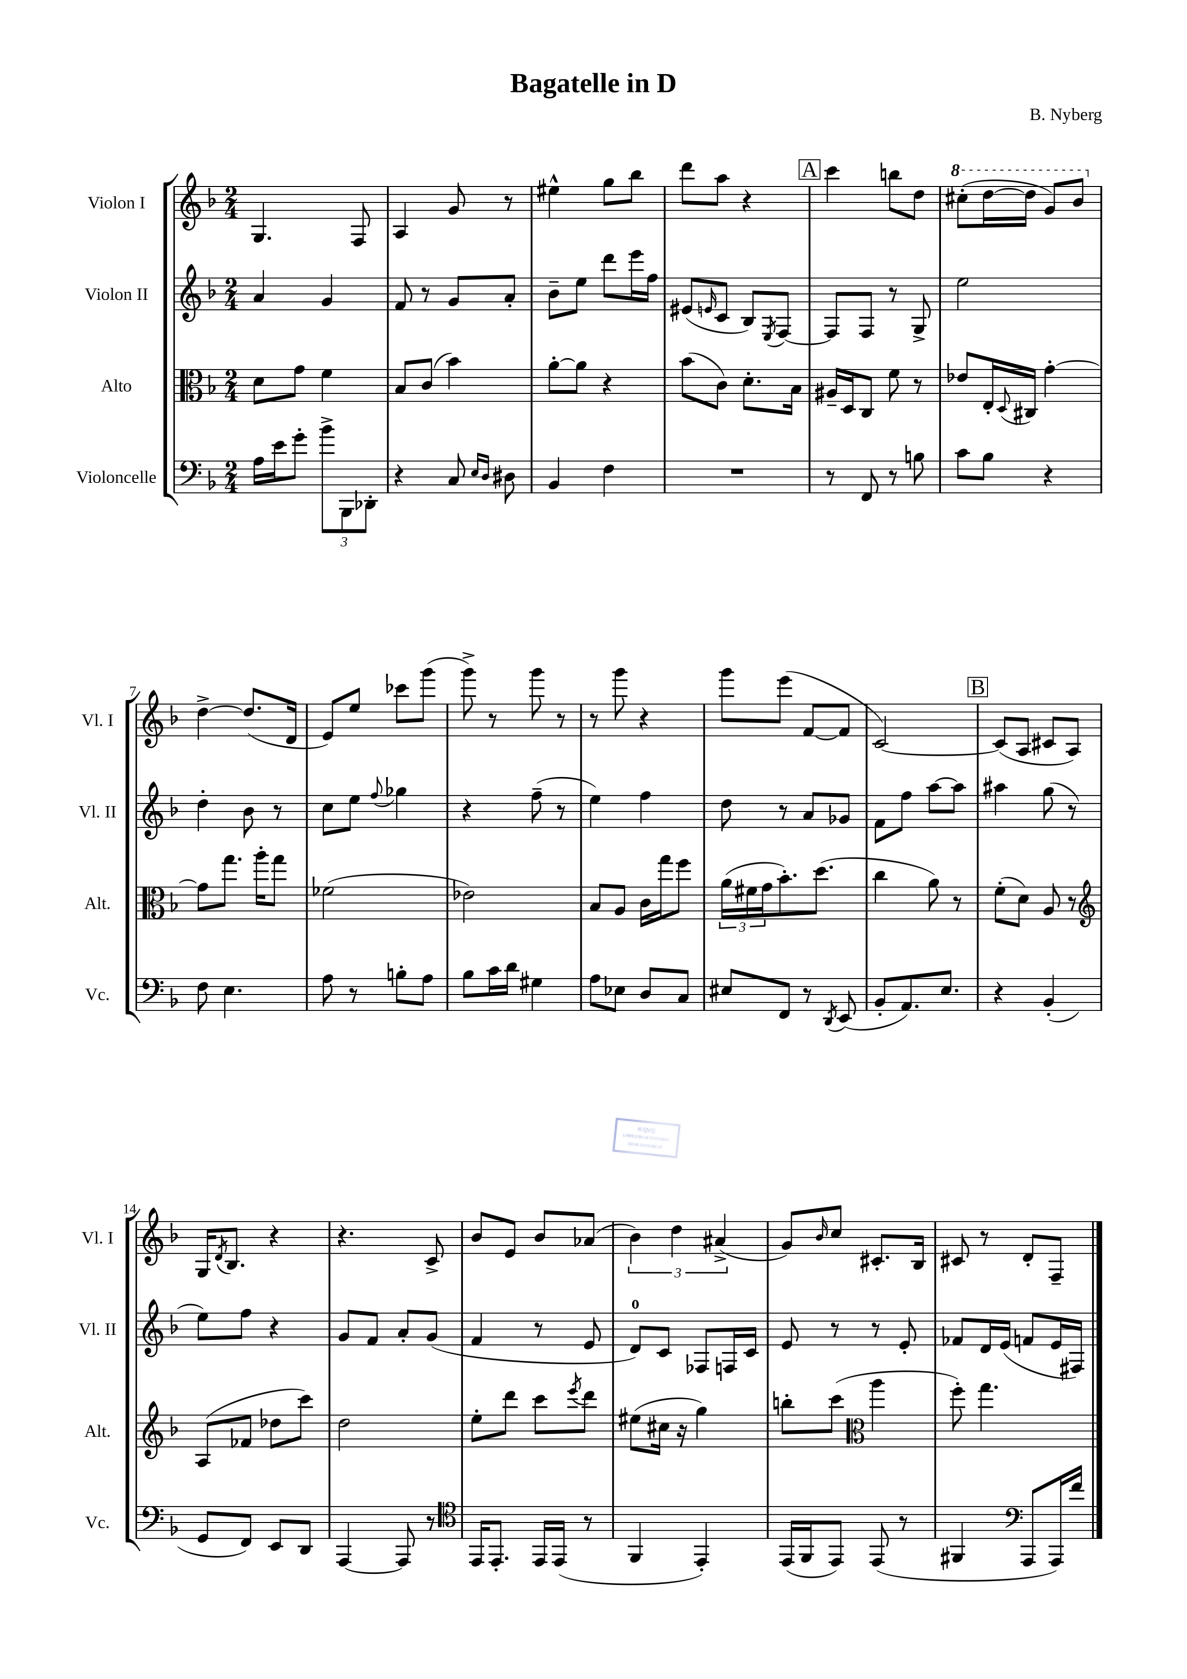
\header { title = "Bagatelle in D" composer = "B. Nyberg" }
<<
\new StaffGroup <<
\new Staff = "s0" \with { instrumentName = "Violon I" shortInstrumentName = "Vl. I" } {
    \clef treble \key f \major \numericTimeSignature \time 2/4
    g4. f8 |
    a4 g'8 r8 |
    eis''4-^ g''8 bes''8 |
    d'''8 a''8 r4 |
    \mark \markup { \box "A" } c'''4 b''8 d''8 |
    \ottava #1 cis'''8-.( d'''16~ d'''16 g''8) bes''8 \ottava #0 |
    d''4~-> d''8.( d'16 |
    e'8) e''8 ces'''8 g'''8( |
    g'''8->) r8 g'''8 r8 |
    r8 g'''8 r4 |
    g'''8 e'''8( f'8~ f'8 |
    c'2~) |
    \mark \markup { \box "B" } c'8( a8 cis'8 a8) |
    g16 \acciaccatura { d'8 } bes8. r4 |
    r4. c'8-> |
    bes'8 e'8 bes'8 aes'8( |
    \tuplet 3/2 { bes'4) d''4 ais'4->( } |
    g'8) \grace { bes'16 } c''8 cis'8.-. bes16 |
    cis'8 r8 d'8-. f8-- \bar "|." |
}
\new Staff = "s1" \with { instrumentName = "Violon II" shortInstrumentName = "Vl. II" } {
    \clef treble \key f \major \numericTimeSignature \time 2/4
    a'4 g'4 |
    f'8 r8 g'8 a'8-. |
    bes'8-- e''8 d'''8 e'''16 f''16 |
    eis'8( \grace { e'16 } c'8 bes8) \acciaccatura { e8 } f8~ |
    \mark \markup { \box "A" } f8 f8 r8 g8-> |
    e''2 |
    d''4-. bes'8 r8 |
    c''8 e''8 \appoggiatura { f''8 } ges''4 |
    r4 f''8--( r8 |
    e''4) f''4 |
    d''8 r8 a'8 ges'8 |
    f'8 f''8 a''8~ a''8 |
    \mark \markup { \box "B" } ais''4 g''8( r8 |
    e''8) f''8 r4 |
    g'8 f'8 a'8-. g'8( |
    f'4 r8 e'8 |
    d'8-0) c'8 fes8 f16 c'16 |
    e'8 r8 r8 e'8-. |
    fes'8 d'16 e'16( f'8 e'16 fis16) \bar "|." |
}
\new Staff = "s2" \with { instrumentName = "Alto" shortInstrumentName = "Alt." } {
    \clef alto \key f \major \numericTimeSignature \time 2/4
    d'8 g'8 f'4 |
    bes8 c'8( bes'4) |
    a'8~-. a'8 r4 |
    bes'8( c'8) d'8.-. bes16 |
    \mark \markup { \box "A" } ais16-- d16 c8 f'8 r8 |
    ees'8 e16-. \appoggiatura { d8 } cis16 g'4~-. |
    g'8 g''8. a''16-. g''8 |
    fes'2( |
    ees'2) |
    bes8 a8 c'16 g''16 f''8 |
    \tuplet 3/2 { a'16( fis'16 g'16 } bes'8.-.) d''8.( |
    c''4 a'8) r8 |
    \mark \markup { \box "B" } f'8-.( d'8) a8 r8 |
    \clef treble a8( fes'8 des''8 c'''8) |
    d''2 |
    e''8-. d'''8 c'''8 \acciaccatura { e'''8 } d'''8 |
    eis''8( cis''16 r16 g''4) |
    b''8-. c'''8( \clef alto a''4 |
    f''8-.) g''4. \bar "|." |
}
\new Staff = "s3" \with { instrumentName = "Violoncelle" shortInstrumentName = "Vc." } {
    \clef bass \key f \major \numericTimeSignature \time 2/4
    a16 e'16 g'8-. \tuplet 3/2 { bes'8-> bes,,8 des,8-. } |
    r4 c8 \grace { e16 d16 } dis8 |
    bes,4 f4 |
    R2 |
    \mark \markup { \box "A" } r8 f,8 r8 b8 |
    c'8 bes8 r4 |
    f8 e4. |
    a8 r8 b8-. a8 |
    bes8 c'16 d'16 gis4 |
    a8 ees8 d8 c8 |
    eis8 f,8 r8 \acciaccatura { d,8 } e,8( |
    bes,8-. a,8.) e8. |
    \mark \markup { \box "B" } r4 bes,4-.( |
    g,8 f,8) e,8 d,8 |
    a,,4~ a,,8 r8 |
    \clef tenor e,16 e,8.-. e,16 e,16( r8 |
    f,4 e,4-.) |
    e,16( f,16 e,8) e,8( r8 |
    fis,4 \clef bass a,,8 a,,16) f'16 \bar "|." |
}
>>
>>
